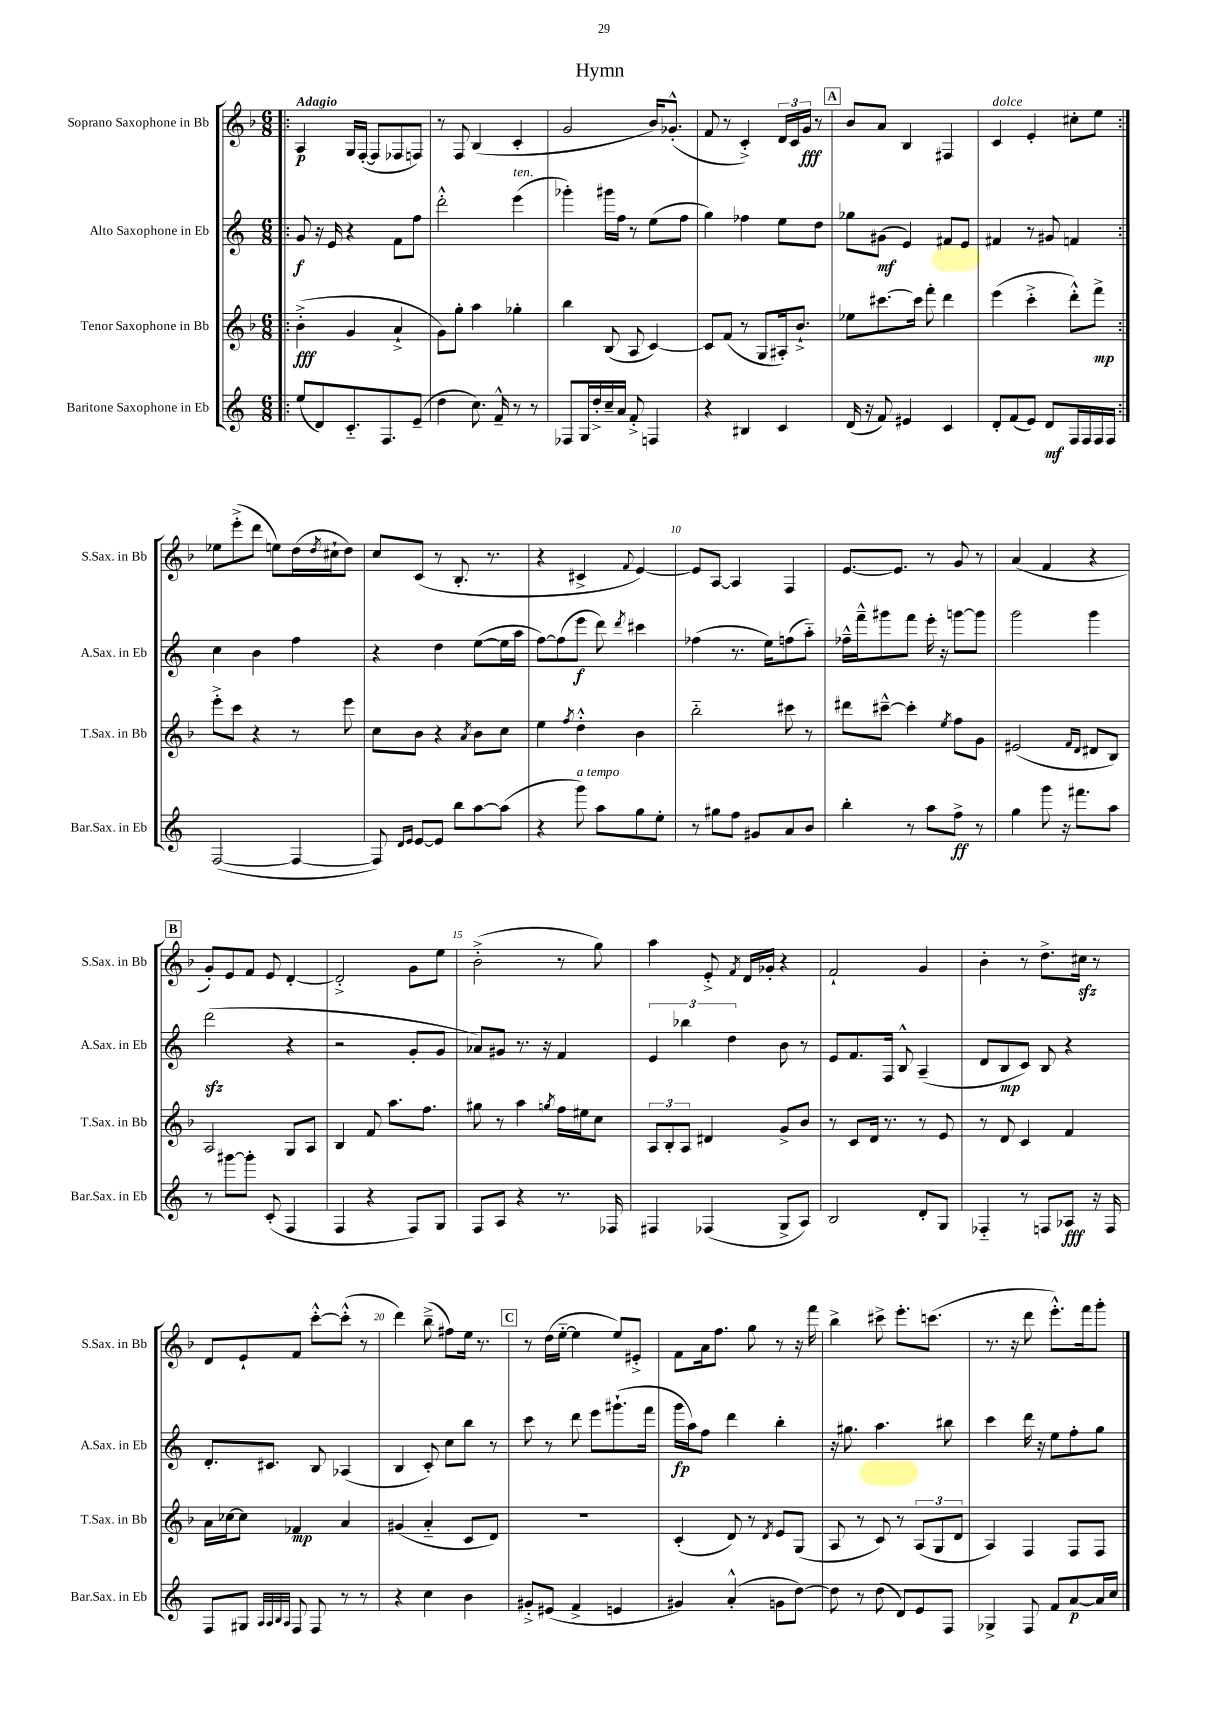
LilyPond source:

\header { title = "Hymn" }
<<
\new StaffGroup <<
\new Staff = "s0" \with { instrumentName = "Soprano Saxophone in Bb" shortInstrumentName = "S.Sax. in Bb" } {
    \clef treble \key f \major \numericTimeSignature \time 6/8 \tempo "Adagio"
    \repeat volta 2 { \bar ".|:" a4\p g16 f16~-.( f8 fes8 f8) |
    r8 f8 bes4( c'4-. |
    g'2 bes'16) ges'8.-.-^( |
    f'8 r8 c'4-.->) \tuplet 3/2 { d'16 c'16 g'16\fff } r8 |
    \mark \markup { \box "A" } bes'8 a'8 bes4 fis4 |
    c'4^\markup { \italic "dolce" } e'4-. cis''8-. e''8 | }
    ees''8 e'''8-.->( d'''8 e''8) d''16( \acciaccatura { d''8 } cis''16-! d''8) |
    c''8 c'8( r8 bes8.-. r8. |
    r4 cis'4-> \appoggiatura { f'8 } e'4~) |
    e'8 a8~ a4 f4 |
    e'8.~ e'8. r8 g'8 r8 |
    a'4( f'4 r4 |
    \mark \markup { \box "B" } g'8-.) e'8 f'8 e'8 d'4~-. |
    d'2-.-> g'8 e''8 |
    bes'2-.->( r8 g''8) |
    a''4 e'8-.-> \acciaccatura { f'8 } d'16 ges'16-. r4 |
    f'2-! g'4 |
    bes'4-. r8 d''8.-> cis''16\sfz r8 |
    d'8 e'8-! f'8 c'''8~-.-^ c'''8-.-^( r8 |
    d'''4) bes''8--->( fis''8) e''16 r8. |
    \mark \markup { \box "C" } r8 d''16( e''16~-_ e''4 e''8) eis'8-.-> |
    f'8 a'16 f''8. g''8 r8 r16 f'''16 |
    bes''4-> cis'''8-> e'''8.-. c'''8.( |
    r8. r16 d'''8 e'''8.-.-^) f'''16 g'''8-. \bar "|." |
}
\new Staff = "s1" \with { instrumentName = "Alto Saxophone in Eb" shortInstrumentName = "A.Sax. in Eb" } {
    \clef treble \key c \major \numericTimeSignature \time 6/8
    \repeat volta 2 { \bar ".|:" g'8\f r16 e'16 r4 f'8 f''8 |
    d'''2-.-^ e'''4^\markup { \italic "ten." }( |
    ges'''4-.) gis'''16 f''16 r8 e''8( f''8 |
    g''4) fes''4 e''8 d''8 |
    \mark \markup { \box "A" } ges''8 gis'8\mf( e'4) fis'8 e'8 |
    fis'4 r8 gis'8 f'4 | }
    c''4 b'4 f''4 |
    r4 d''4 e''8~( e''16 a''16 |
    f''8~) f''8( e'''8\f d'''8) \acciaccatura { d'''8 } cis'''4 |
    fes''4( r8. e''16) f''8( a''8-_) |
    fes''16---^ f'''16---^ gis'''8 f'''8 e'''16-. r16 g'''8~ g'''8 |
    g'''2 g'''4 |
    \mark \markup { \box "B" } d'''2\sfz( r4 |
    r2 g'8-. g'8 |
    aes'8) gis'8 r8. r16 f'4 |
    \tuplet 3/2 { e'4 bes''4 d''4 } b'8 r8 |
    e'8 f'8. f16 b8-^ a4--( |
    d'8 b8\mp c'8) b8 r4 |
    d'8.-. cis'8. b8 aes4( |
    b4 c'8-.) c''8 b''8 r8 |
    \mark \markup { \box "C" } c'''8 r8 d'''8 e'''8 gis'''8.-!( f'''16 |
    g'''16\fp a''16) f''8 d'''4 b''4-. |
    r16 gis''8. a''4. bis''8 |
    c'''4 d'''16 r16 e''8 f''8-. g''8 \bar "|." |
}
\new Staff = "s2" \with { instrumentName = "Tenor Saxophone in Bb" shortInstrumentName = "T.Sax. in Bb" } {
    \clef treble \key f \major \numericTimeSignature \time 6/8
    \repeat volta 2 { \bar ".|:" bes'4-.->\fff( g'4 a'4-!-> |
    g'8) g''8-. a''4 ges''4-. |
    bes''4 bes8( a8 c'4~) |
    c'8 f'8( r8 g8 ais16-.) bes'8.-!-> |
    \mark \markup { \box "A" } ees''8 cis'''8.~ cis'''16 f'''8-. d'''4 |
    e'''4( c'''4-.-> d'''8-.-^) f'''8->\mp | }
    e'''8-.-> c'''8 r4 r8 e'''8 |
    c''8 bes'8 r4 \acciaccatura { a'8 } bes'8 c''8 |
    e''4 \acciaccatura { f''8 } d''4-.-^ bes'4 |
    bes''2-_ cis'''8 r8 |
    dis'''8 cis'''8~---^ cis'''4-. \acciaccatura { e''8 } f''8 g'8 |
    eis'2( \grace { f'16 d'16 } dis'8 bes8) |
    \mark \markup { \box "B" } a2 g8 a8 |
    bes4 f'8 a''8. f''8. |
    gis''8 r8 a''4 \acciaccatura { g''8 } f''16 eis''16 c''8 |
    \tuplet 3/2 { a8 bes8-. a8 } dis'4 g'8-> bes'8 |
    r8 c'8 d'16 r8. r8 e'8 |
    r8 d'8 c'4 f'4 |
    a'16 ces''16~ ces''8 fes'4\mp a'4 |
    gis'4( a'4-_ c'8 d'8) |
    \mark \markup { \box "C" } R2. |
    c'4-.( d'8) r8 \acciaccatura { d'8 } e'8 g8( |
    a8 r8 c'8) r8 \tuplet 3/2 { a8( g8 d'8 } |
    a4) f4 f8 f8 \bar "|." |
}
\new Staff = "s3" \with { instrumentName = "Baritone Saxophone in Eb" shortInstrumentName = "Bar.Sax. in Eb" } {
    \clef treble \key c \major \numericTimeSignature \time 6/8
    \repeat volta 2 { \bar ".|:" e''8( d'8) c'8.-_ f8. e'8--( |
    d''4 c''8.) f'16---^ r8 r8 |
    fes8 g16 d''16-.-> c''16-- a'16 f'8-.-> f4 |
    r4 bis4 c'4 |
    \mark \markup { \box "A" } d'16( r16 f'8) eis'4 c'4 |
    d'8-. f'8( e'8) d'8\mf f16 f16 f16 f16 | }
    f2~( f4~ |
    f8) \grace { d'16 e'16 } e'8~ e'8 b''8 a''8~ a''8( |
    r4 g'''8^\markup { \italic "a tempo" }) a''8 g''8 e''8-. |
    r8 gis''8 f''8 gis'8 a'8 b'8 |
    b''4-. r8 a''8 f''8->\ff r8 |
    g''4 g'''8 r16 fis'''8. a''8 |
    \mark \markup { \box "B" } r8 gis'''8~ gis'''8-. c'8-.( f4 |
    f4 r4 f8) g8 |
    f8 a8 r4 r8. fes16 |
    fis4 fes4( g8-> a8) |
    b2 d'8-. g8 |
    fes4-_ r8 f8 aes8\fff r16 f16 |
    f8 gis8 \grace { a32 a32 b32 a32 } f8 f8 r8 r8 |
    r4 c''4 b'4 |
    \mark \markup { \box "C" } gis'8-.-> eis'8( f'4-> e'4 |
    gis'4) a'4-.-^( g'8 d''8~) |
    d''8 r8 d''8( d'8) e'8 f8 |
    ges4-> f8 f'8 a'8~\p a'16 c''16 \bar "|." |
}
>>
>>
\layout { \context { \Score \override BarNumber.break-visibility = ##(#f #t #t) barNumberVisibility = #(every-nth-bar-number-visible 5) } }
